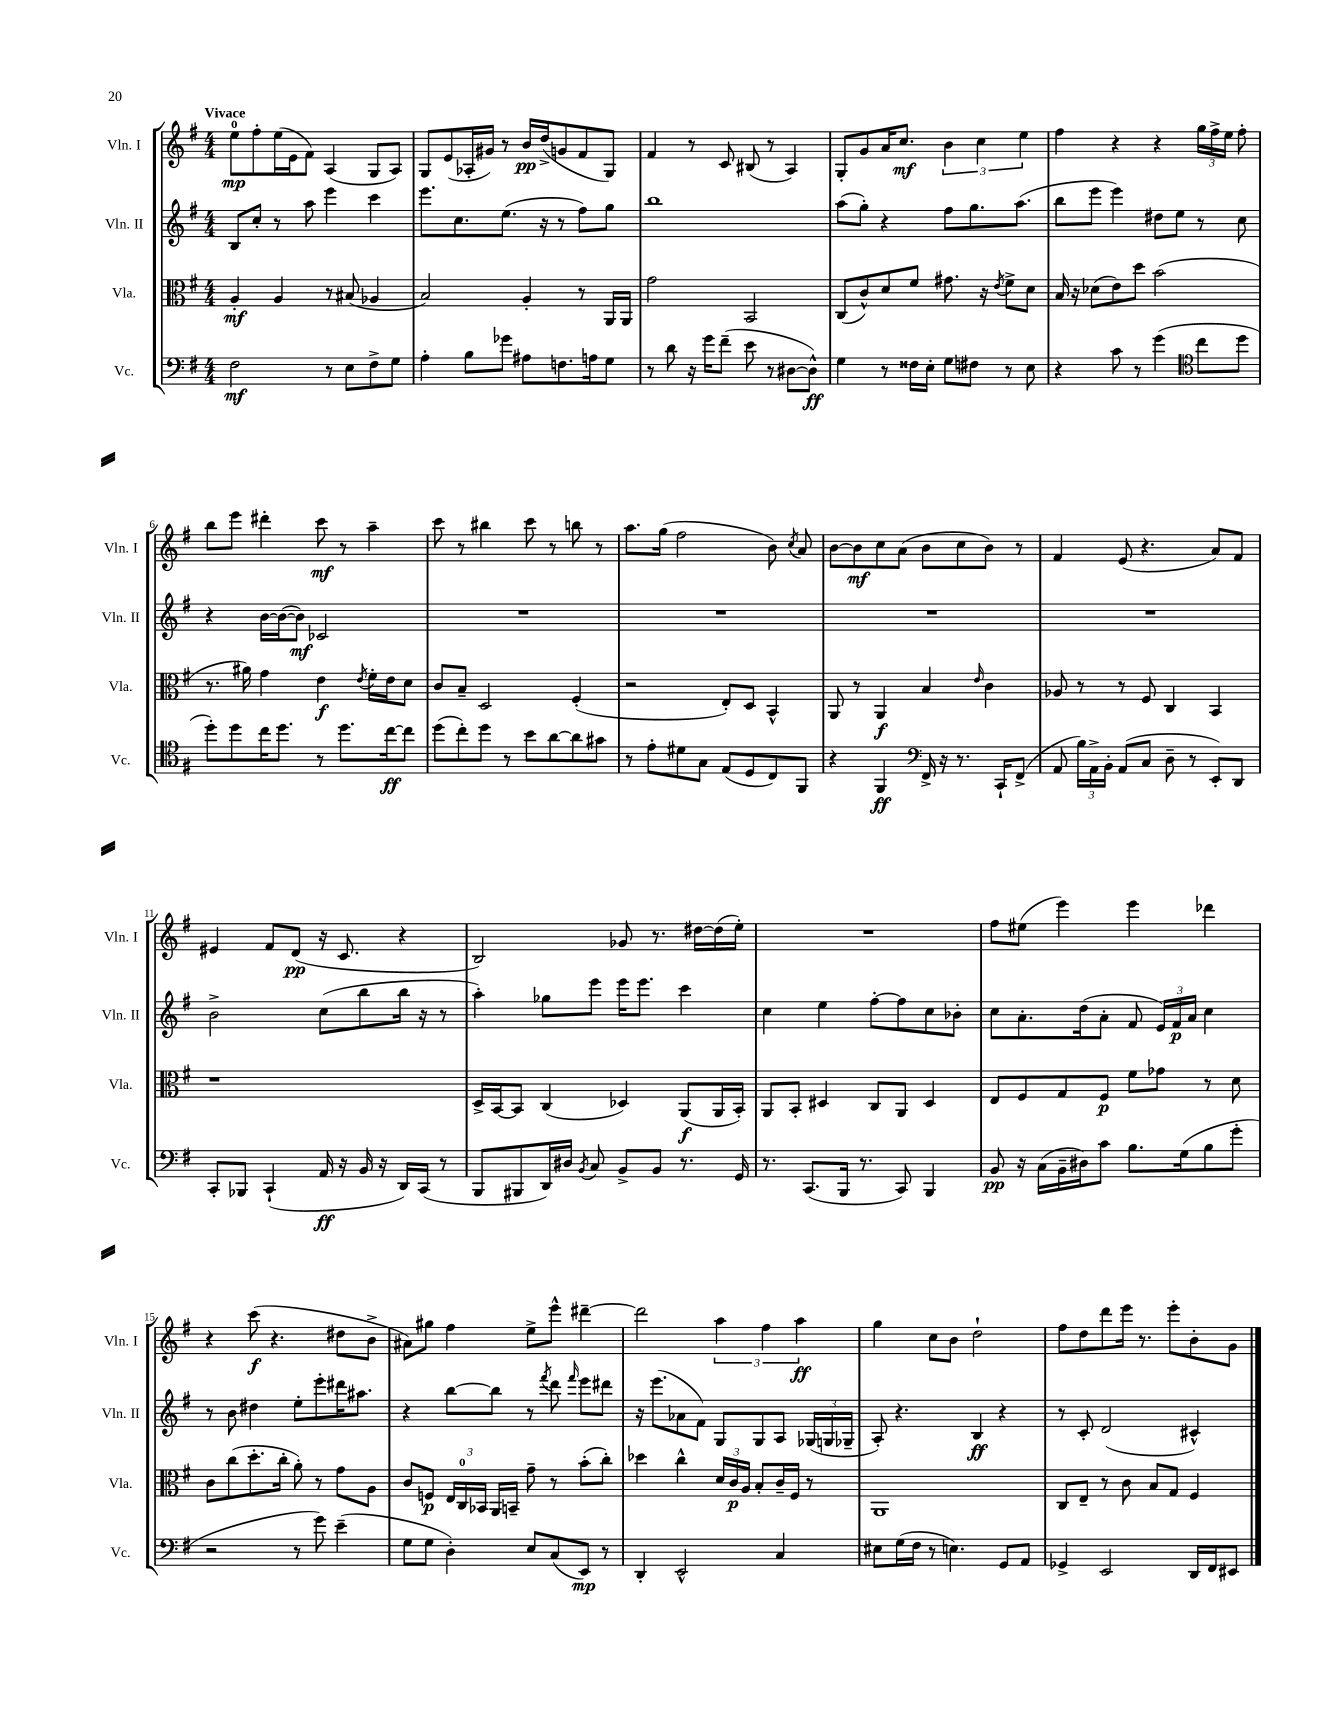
<<
\new StaffGroup <<
\new Staff = "s0" \with { instrumentName = "Vln. I" shortInstrumentName = "Vln. I" } {
    \clef treble \key g \major \numericTimeSignature \time 4/4 \tempo "Vivace"
    \autoBeamOff e''8[-0\mp fis''8-. e''16( e'16 fis'8]) a4( g8[ a8]) |
    g8[ e'8( aes16-. gis'16]) r8 b'16[\pp d''16->( g'8 fis'8 g8]) |
    fis'4 r8 c'8 bis8( r8 a4) |
    g8[-. g'8 a'16 c''8.]\mf \tuplet 3/2 { b'4 c''4 e''4 } |
    fis''4 r4 r4 \tuplet 3/2 { g''16[ fis''16-> e''16] } fis''8-. |
    b''8[ e'''8] dis'''4-. c'''8\mf r8 a''4-- |
    c'''8 r8 bis''4 c'''8 r8 b''8 r8 |
    a''8.[ g''16]( fis''2 b'8) \acciaccatura { c''8 } a'8 |
    b'8[~ b'8\mf c''8 a'8]( b'8[ c''8 b'8]) r8 |
    fis'4 e'8( r4. a'8[) fis'8] |
    eis'4 fis'8[ d'8]\pp( r16 c'8. r4 |
    b2) ges'8 r8. dis''16[~ dis''16( e''16]-.) |
    R1 |
    fis''8[ eis''8]( e'''4) e'''4 des'''4 |
    r4 c'''8\f( r4. dis''8[ b'8]-> |
    ais'8[) gis''8] fis''4 e''8[-> e'''8]-^ dis'''4~-- |
    dis'''2 \tuplet 3/2 { a''4 fis''4 a''4\ff } |
    g''4 c''8[ b'8] d''2-! |
    fis''8[ d''8 d'''8 e'''16] r8. e'''8[-. b'8-. g'8] \bar "|." |
}
\new Staff = "s1" \with { instrumentName = "Vln. II" shortInstrumentName = "Vln. II" } {
    \clef treble \key g \major \numericTimeSignature \time 4/4
    \autoBeamOff b8[ c''8]-. r8 a''8 e'''4 c'''4 |
    e'''8.[ c''8. e''8.]( r16 r8 fis''8[) g''8] |
    b''1 |
    a''8[( g''8]-.) r4 fis''8[ g''8. a''8.]( |
    b''8[ e'''8] e'''4) dis''8[ e''8] r8 c''8 |
    r4 b'16[~ b'16~( b'8]\mf) ces'2 |
    R1 |
    R1 |
    R1 |
    R1 |
    b'2-> c''8[( b''8 b''16] r16 r8 |
    a''4-.) ges''8[ e'''8] e'''16[ e'''8.] c'''4 |
    c''4 e''4 fis''8[~-. fis''8 c''8 bes'8]-. |
    c''8[ a'8.-. d''16( a'8]-. fis'8 \tuplet 3/2 { e'16[) fis'16\p a'16] } c''4 |
    r8 b'8 dis''4 e''8[-. e'''8-. dis'''16 ais''8.] |
    r4 b''8[~ b''8] r8 \acciaccatura { fis'''8 } d'''8 \grace { fis'''16 } e'''8[ dis'''8] |
    r16 e'''8.[( aes'8 fis'8]) g8[ g8 a8] \tuplet 3/2 { ges16[( g16 ges16]-- } |
    a8-.) r4. b4\ff r4 |
    r8 c'8-. d'2( cis'4-^) \bar "|." |
}
\new Staff = "s2" \with { instrumentName = "Vla." shortInstrumentName = "Vla." } {
    \clef alto \key g \major \numericTimeSignature \time 4/4
    \autoBeamOff a4-.\mf a4 r8 bis8( aes4 |
    b2) a4-. r8 a,16[ a,16] |
    g'2 b,2 |
    c8[( c'8-^) d'8 fis'8] gis'8. r16 \acciaccatura { e'8 } fis'8[-> d'8] |
    b16 r16 des'8[( e'8) d''8] b'2( |
    r8. ais'16) g'4 e'4\f \acciaccatura { e'8 } fis'16[-. e'16 d'8] |
    c'8[ b8]-- d2 fis4-.( |
    r2 e8[-.) d8] b,4-^ |
    a,8 r8 a,4\f b4 \grace { e'16 } c'4 |
    aes8 r8 r8 fis8 c4 b,4 |
    r1 |
    d16[-> b,16~ b,8] c4( des4) a,8[\f( a,16 b,16]-.) |
    a,8[ b,8]-. dis4 c8[ a,8] dis4 |
    e8[ fis8 g8 fis8]\p fis'8[ ges'8] r8 d'8 |
    c'8[ c''8( d''8.-. c''16]-. a'8-.) r8 g'8[ a8] |
    c'8[ f8]\p \tuplet 3/2 { e16[ c16-0 bes,16] } a,16[ b,16]-- g'8-- r8 b'8[-.( c''8]-.) |
    des''4 c''4-^ \tuplet 3/2 { d'16[ c'16\p a16] } b8[-. c'16-- fis16] r8 |
    a,1 |
    c8[ e8]-- r8 c'8 b8[ g8] fis4 \bar "|." |
}
\new Staff = "s3" \with { instrumentName = "Vc." shortInstrumentName = "Vc." } {
    \clef bass \key g \major \numericTimeSignature \time 4/4
    \autoBeamOff fis2\mf r8 e8[ fis8-> g8] |
    a4-. b8[ ges'8] ais8[ f8. a16 g8] |
    r8 d'8 r16 g'16[ fis'8]--( e'8 r8 dis8[~ dis8]-^\ff) |
    g4 r8 fisis16[ e16]-. g8[ fis8] r8 e8 |
    r4 c'8 r8 g'4( \clef tenor c''8[ d''8] |
    d''8[-.) d''8 c''16 d''8.] r8 d''8.[ c''16~\ff c''8] |
    d''8[( c''8-.) d''8] r8 b'8[ a'8~ a'8 gis'8] |
    r8 e'8[-. dis'8 g8] e8[( d8 c8) fis,8] |
    r4 fis,4\ff \clef bass fis,16-> r16 r8. c,16[-! fis,8]->( |
    a,8 \tuplet 3/2 { b16[) a,16-> b,16]-. } a,8[( c8] d8-- r8 e,8[-.) d,8] |
    c,8[-. bes,,8] c,4-!( a,16\ff r16 b,16 r16 d,16[) c,16]( r8 |
    b,,8[ bis,,8 d,16) dis16] \acciaccatura { b,8 } c8 b,8[-> b,8] r8. g,16 |
    r8. c,8.[( b,,16] r8. c,8) b,,4 |
    b,8\pp r16 c16[( b,16-- dis16) c'8] b8.[ g16( b8 g'8]-. |
    r2 r8 g'8) e'4--( |
    g8[ g8] d4-.) e8[ c8( e,8]\mp) r8 |
    d,4-. e,2-^ c4 |
    eis8[ g16( fis16] r8 e4.) g,8[ a,8] |
    ges,4-> e,2 d,16[ fis,16 eis,8] \bar "|." |
}
>>
>>
